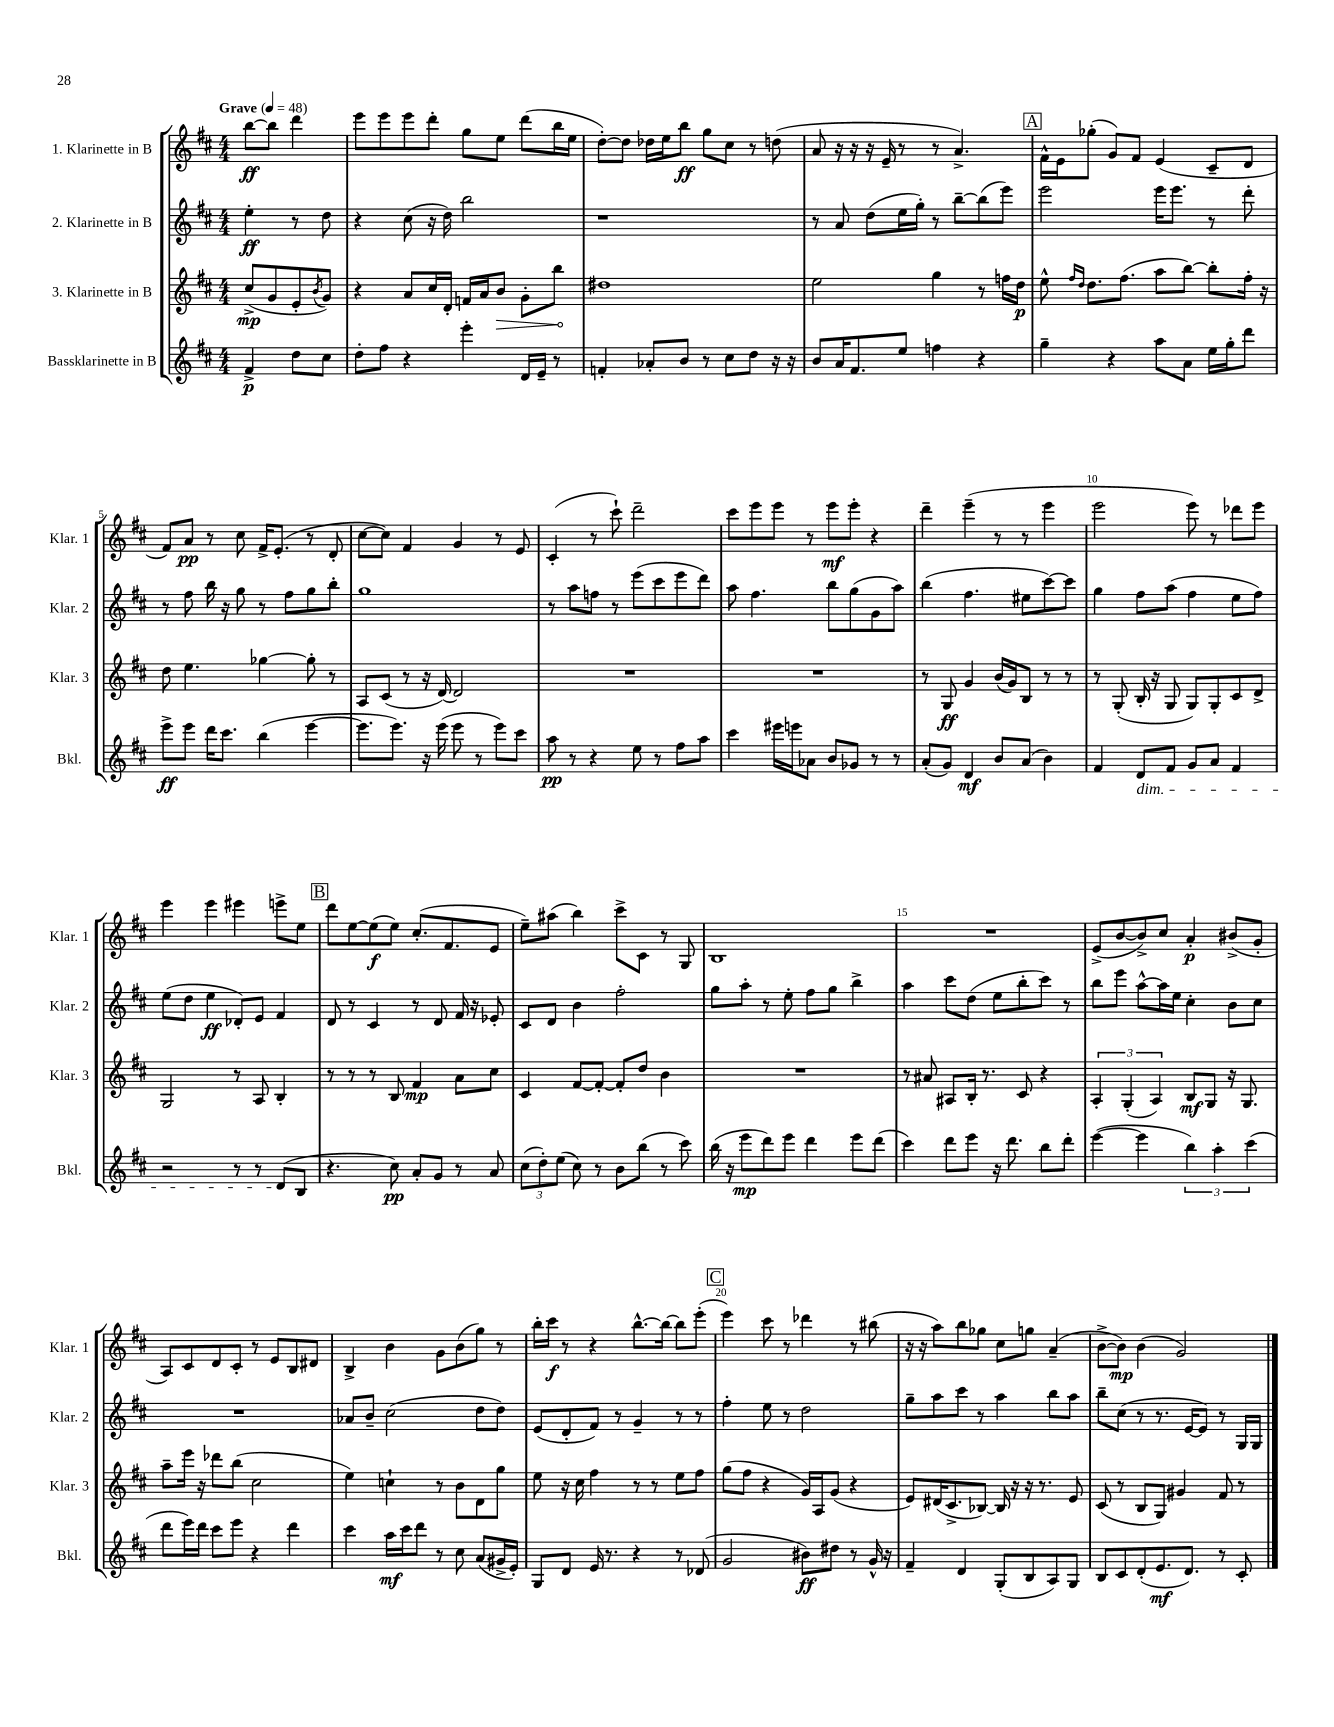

**kern	**dynam	**kern	**dynam	**kern	**dynam	**kern	**dynam
*part4	*part4	*part3	*part3	*part2	*part2	*part1	*part1
*staff4	*staff4	*staff3	*staff3	*staff2	*staff2	*staff1	*staff1
*I"Bassklarinette in B	*	*I"3. Klarinette in B	*	*I"2. Klarinette in B	*	*I"1. Klarinette in B	*
*I'Bkl.	*	*I'Klar. 3	*	*I'Klar. 2	*	*I'Klar. 1	*
*clefG2	*	*clefG2	*	*clefG2	*	*clefG2	*
*k[f#c#]	*	*k[f#c#]	*	*k[f#c#]	*	*k[f#c#]	*
*M4/4	*	*M4/4	*	*M4/4	*	*M4/4	*
*MM48	*	*MM48	*	*MM48	*	*MM48	*
=	=	=	=	=	=	=	=
!	!	!	!	!	!	!LO:TX:a:B:t=Grave	!
4f#^/	p	(8cc#^/L	mp	4ee'\	ff	[8bb\L	ff
.	.	8g/	.	.	.	8bb\J]	.
8dd\L	.	8e'/	.	8r	.	4ddd\	.
.	.	8qb/	.	.	.	.	.
8cc#\J	.	8g/J)	.	8dd\	.	.	.
=1	=1	=1	=1	=1	=1	=1	=1
8dd'\L	.	4r	.	4r	.	8eee\L	.
8ff#\J	.	.	.	.	.	8eee\	.
4r	.	8a/L	.	(8cc#\	.	8eee\	.
.	.	16cc#/L	.	16r	.	8ddd'\J	.
.	.	16d'/JJ	.	16dd\)	.	.	.
4eee'\	.	16fn/LL	.	2bb\	.	8gg\L	.
.	.	16a/J	.	.	.	.	.
!	!	!	!LO:HP:b	!	!	!	!
.	.	8b/J	>	.	.	8ee\J	.
16d/LL	.	8g'\L	.	.	.	(8ddd\L	.
16e~/JJ	.	.	.	.	.	.	.
8r	.	8bb\J	.	.	.	16bb\L	.
.	.	.	.	.	.	16ee\JJ	.
.	.	.	]	.	.	.	.
=2	=2	=2	=2	=2	=2	=2	=2
4fn'/	.	1dd#X	.	1r	.	[8dd'\L)	.
.	.	.	.	.	.	8dd\J]	.
8a-X'/L	.	.	.	.	.	16dd-X\LL	.
.	.	.	.	.	.	16ee\J	.
8b/J	.	.	.	.	.	8bb\J	ff
8r	.	.	.	.	.	8gg\L	.
8cc#\L	.	.	.	.	.	8cc#\J	.
8dd\J	.	.	.	.	.	8r	.
16r	.	.	.	.	.	(8ddn\	.
16r	.	.	.	.	.	.	.
=3	=3	=3	=3	=3	=3	=3	=3
8b/L	.	2ee\	.	8r	.	8a/	.
16a/K	.	.	.	8a/	.	16r	.
8.f#/	.	.	.	.	.	16r	.
.	.	.	.	(8dd\L	.	16r	.
.	.	.	.	.	.	16e~/	.
8ee/J	.	.	.	16ee\L	.	8r	.
.	.	.	.	16gg'\JJ)	.	.	.
4ffn\	.	4gg\	.	8r	.	8r	.
.	.	.	.	[8bb~\L	.	4.a^/)	.
4r	.	8r	.	(8bb\]	.	.	.
.	.	16ffn\LL	.	8eee\J)	.	.	.
.	.	16dd\JJ	p	.	.	.	.
!!LO:REH:place=s1:t=A
=4	=4	=4	=4	=4	=4	=4	=4
4gg~\	.	8ee^^\	.	2eee\	.	16f#^^\LL	.
.	.	.	.	.	.	16e\J	.
.	.	16qqff#/LL	.	.	.	.	.
.	.	16qqdd/JJ	.	.	.	.	.
.	.	8.dd\L	.	.	.	(8gg-X'\J	.
4r	.	.	.	.	.	8g/L)	.
.	.	(8.ff#\J	.	.	.	.	.
.	.	.	.	.	.	8f#/J	.
8aa\L	.	8aa\L	.	16eee\KL	.	(4e/	.
.	.	.	.	8.eee\J	.	.	.
8a\J	.	[8bb\J)	.	.	.	.	.
16ee\LL	.	8bb'\L]	.	8r	.	8c#~/L	.
16gg'\J	.	.	.	.	.	.	.
8ddd\J	.	16ff#'\Jk	.	8ddd'\	.	8d/J	.
.	.	16r	.	.	.	.	.
!!LO:LB:g=z
=5	=5	=5	=5	=5	=5	=5	=5
8eee^\L	ff	8dd\	.	8r	.	8f#/L)	.
8eee\J	.	4.ee\	.	8ff#\	.	8a/J	pp
16ddd\KL	.	.	.	16bb\	.	8r	.
8.ccc#\J	.	.	.	16r	.	.	.
.	.	.	.	8gg\	.	8cc#\	.
(4bb\	.	[4gg-X\	.	8r	.	16f#^/KL	.
.	.	.	.	.	.	(8.e'/J	.
.	.	.	.	8ff#\L	.	.	.
[4eee\	.	8gg-'\]	.	8gg\	.	8r	.
.	.	8r	.	8bb'\J	.	8d'/	.
=6	=6	=6	=6	=6	=6	=6	=6
8.eee\L]	.	8A/L	.	1gg	.	[8cc#\L	.
.	.	(8c#/J	.	.	.	8cc#\J])	.
8.eee\J)	.	.	.	.	.	.	.
.	.	8r	.	.	.	4f#/	.
16r	.	16r	.	.	.	.	.
(16eee\	.	[16d/)	.	.	.	.	.
8eee\	.	2d/]	.	.	.	4g/	.
8r	.	.	.	.	.	.	.
8eee\L)	.	.	.	.	.	8r	.
8ccc#\J	.	.	.	.	.	8e/	.
=7	=7	=7	=7	=7	=7	=7	=7
8aa\	pp	1r	.	8r	.	(4c#'/	.
8r	.	.	.	8aa\L	.	.	.
4r	.	.	.	8ffn\J	.	8r	.
.	.	.	.	8r	.	8ccc#`\)	.
8ee\	.	.	.	(8eee\L	.	2ddd~\	.
8r	.	.	.	8ccc#\	.	.	.
8ff#\L	.	.	.	8eee\	.	.	.
8aa\J	.	.	.	8ddd\J)	.	.	.
=8	=8	=8	=8	=8	=8	=8	=8
4ccc#\	.	1r	.	8aa\	.	8ccc#\L	.
.	.	.	.	4.ff#\	.	8eee\	.
16eee#X\LL	.	.	.	.	.	8eee\J	.
16eeen\J	.	.	.	.	.	.	.
8a-X\J	.	.	.	.	.	8r	.
8b/L	.	.	.	8bb\L	.	8eee\L	mf
8g-X/J	.	.	.	(8gg\	.	8eee'\J	.
8r	.	.	.	8g\	.	4r	.
8r	.	.	.	8aa\J)	.	.	.
=9	=9	=9	=9	=9	=9	=9	=9
(8a'/L	.	8r	.	(4bb\	.	4ddd~\	.
8g/J)	.	8G/	ff	.	.	.	.
4d/	mf	4g/	.	4.ff#\	.	(4eee~\	.
8b/L	.	(16b/LL	.	.	.	8r	.
.	.	16g/J)	.	.	.	.	.
(8a/J	.	8B/J	.	8ee#X\L	.	8r	.
4b\)	.	8r	.	[8ccc#\)	.	4eee\	.
.	.	8r	.	8ccc#\J]	.	.	.
=10	=10	=10	=10	=10	=10	=10	=10
4f#/	.	8r	.	4gg\	.	2eee\	.
.	.	(8G'/	.	.	.	.	.
!LO:TX:b:i:t=dim.	!	!	!	!	!	!	!
8d/L	.	16B'/	.	8ff#\L	.	.	.
.	.	16r	.	.	.	.	.
8f#/J	.	8G/	.	(8aa\J	.	.	.
8g/L	.	8G/L)	.	4ff#\	.	8eee\)	.
8a/J	.	8G'/	.	.	.	8r	.
4f#/	.	8c#/	.	8ee\L	.	8ddd-X\L	.
.	.	8d^/J	.	8ff#\J)	.	8eee\J	.
!!LO:LB:g=z
=11	=11	=11	=11	=11	=11	=11	=11
2r	.	2G/	.	(8ee\L	.	4eee\	.
.	.	.	.	8dd\J	.	.	.
.	.	.	.	4ee\	ff	4eee\	.
8r	.	8r	.	8d-X'/L)	.	4eee#X\	.
8r	.	8A/	.	8e/J	.	.	.
(8d/L	.	4B'/	.	4f#/	.	8eeen^\L	.
8B/J	.	.	.	.	.	8ee\J	.
!!LO:REH:place=s1:t=B
=12	=12	=12	=12	=12	=12	=12	=12
4.r	.	8r	.	8d/	.	8ddd\L	.
.	.	8r	.	8r	.	[8ee\	.
.	.	8r	.	4c#/	.	(8ee\]	f
8cc#\)	pp	8B/	.	.	.	8ee\J)	.
8a'/L	.	4f#/	mp	8r	.	(8.cc#'/L	.
8g/J	.	.	.	8d/	.	.	.
.	.	.	.	.	.	8.f#/	.
8r	.	8a\L	.	16f#/	.	.	.
.	.	.	.	16r	.	.	.
8a/	.	8cc#\J	.	8e-X'/	.	8e/J	.
=13	=13	=13	=13	=13	=13	=13	=13
(12cc#\L	.	4c#/	.	8c#/L	.	8ee~\L)	.
12dd'\)	.	.	.	.	.	.	.
.	.	.	.	8d/J	.	(8aa#X\J	.
(12ee\J	.	.	.	.	.	.	.
8cc#\)	.	[8f#/L	.	4b\	.	4bb\)	.
8r	.	8f#'/J_	.	.	.	.	.
8b\L	.	8f#'/L]	.	2ff#'\	.	8ccc#^\L	.
(8bb\J	.	8dd/J	.	.	.	8c#\J	.
8r	.	4b\	.	.	.	8r	.
8ccc#\)	.	.	.	.	.	8G/	.
=14	=14	=14	=14	=14	=14	=14	=14
(16bb\	.	1r	.	8gg\L	.	1B	.
16r	.	.	.	.	.	.	.
8eee\L	mp	.	.	8aa'\J	.	.	.
8ddd\)	.	.	.	8r	.	.	.
8eee\J	.	.	.	8ee'\	.	.	.
4ddd\	.	.	.	8ff#\L	.	.	.
.	.	.	.	8gg\J	.	.	.
8eee\L	.	.	.	4bb^\	.	.	.
(8ddd\J	.	.	.	.	.	.	.
=15	=15	=15	=15	=15	=15	=15	=15
4ccc#\)	.	8r	.	4aa\	.	1r	.
.	.	8a#X/	.	.	.	.	.
8ddd\L	.	8A#X/L	.	8ccc#\L	.	.	.
8eee\J	.	16B'/Jk	.	(8dd\J	.	.	.
.	.	8.r	.	.	.	.	.
16r	.	.	.	8ee\L	.	.	.
8.ddd\	.	.	.	.	.	.	.
.	.	8c#/	.	8bb'\	.	.	.
8bb\L	.	4r	.	8ccc#\J)	.	.	.
8ddd'\J	.	.	.	8r	.	.	.
=16	=16	=16	=16	=16	=16	=16	=16
([4eee\	.	6A'/	.	8bb\L	.	(8e^/L	.
.	.	.	.	8eee\J	.	[8b/	.
.	.	(6G'/	.	.	.	.	.
4eee\]	.	.	.	[8aa^^\L	.	8b^/])	.
.	.	6A/)	.	.	.	.	.
.	.	.	.	16aa\L]	.	8cc#/J	.
.	.	.	.	16ee\JJ	.	.	.
6bb\)	.	8B/L	mf	4cc#'\	.	4a'/	p
.	.	8G/J	.	.	.	.	.
6aa'\	.	.	.	.	.	.	.
.	.	16r	.	8b\L	.	(8b#X^/L	.
.	.	8.G/	.	.	.	.	.
(6ccc#\	.	.	.	.	.	.	.
.	.	.	.	8cc#\J	.	8g'/J	.
!!LO:LB:g=z
=17	=17	=17	=17	=17	=17	=17	=17
8ddd\L	.	8aa~\L	.	1r	.	8A/L)	.
16eee\L)	.	16eee\Jk	.	.	.	8c#/	.
16ddd\JJ	.	16r	.	.	.	.	.
8ccc#\L	.	8ddd-X\L	.	.	.	8d/	.
8eee\J	.	(8bb\J	.	.	.	8c#'/J	.
4r	.	2cc#\	.	.	.	8r	.
.	.	.	.	.	.	8e/L	.
4ddd\	.	.	.	.	.	8B/	.
.	.	.	.	.	.	8d#X/J	.
=18	=18	=18	=18	=18	=18	=18	=18
4ccc#\	.	4ee\)	.	8a-X/L	.	4B^/	.
.	.	.	.	8b~/J	.	.	.
16aa\LL	mf	4ccn`\	.	(2cc#\	.	4b\	.
16ccc#\J	.	.	.	.	.	.	.
8ddd\J	.	.	.	.	.	.	.
8r	.	8r	.	.	.	8g\L	.
8cc#\	.	8b\L	.	.	.	(8b\	.
(8a/L	.	8d\	.	8dd\L	.	8gg\J)	.
16g#X^/L	.	8gg\J	.	8dd\J)	.	8r	.
16e'/JJ)	.	.	.	.	.	.	.
=19	=19	=19	=19	=19	=19	=19	=19
8G/L	.	8ee\	.	(8e/L	.	16bb'\LL	.
.	.	.	.	.	.	16ccc#\JJ	f
8d/J	.	16r	.	8d'/	.	8r	.
.	.	16cc#\	.	.	.	.	.
16e/	.	4ff#\	.	8f#/J)	.	4r	.
8.r	.	.	.	.	.	.	.
.	.	.	.	8r	.	.	.
4r	.	8r	.	4g~/	.	[8.bb^^\L	.
.	.	8r	.	.	.	.	.
.	.	.	.	.	.	16bb\Jk_	.
8r	.	8ee\L	.	8r	.	8bb\L]	.
(8d-X/	.	8ff#\J	.	8r	.	(8eee'\J	.
!!LO:REH:place=s1:t=C
=20	=20	=20	=20	=20	=20	=20	=20
2g/	.	(8gg\L	.	4ff#'\	.	4eee\)	.
.	.	8ff#\J	.	.	.	.	.
.	.	4r	.	8ee\	.	8ccc#\	.
.	.	.	.	8r	.	8r	.
8b#X\L)	ff	16g/LL)	.	2dd\	.	4ddd-X\	.
.	.	16A/J	.	.	.	.	.
8dd#X\J	.	(8g/J	.	.	.	.	.
8r	.	4r	.	.	.	8r	.
16g^^/	.	.	.	.	.	(8bb#X\	.
16r	.	.	.	.	.	.	.
=21	=21	=21	=21	=21	=21	=21	=21
4f#~/	.	8e/L)	.	8gg~\L	.	16r	.
.	.	.	.	.	.	16r	.
.	.	(16d#X/K	.	8aa\	.	8aa\L)	.
.	.	8.c#^/	.	.	.	.	.
4d/	.	.	.	8ccc#\J	.	8bb\	.
.	.	[8B-X/J)	.	8r	.	8gg-X\J	.
(8G'/L	.	16B-/]	.	4aa\	.	8cc#\L	.
.	.	16r	.	.	.	.	.
8B/	.	16r	.	.	.	8ggn\J	.
.	.	8.r	.	.	.	.	.
8A/)	.	.	.	8bb\L	.	(4a~/	.
8G/J	.	8e/	.	8aa\J	.	.	.
=22	=22	=22	=22	=22	=22	=22	=22
8B/L	.	(8c#/	.	8bb~\L	.	[8b^\L	.
8c#/	.	8r	.	(8cc#\J	.	8b\J])	mp
(8d'/	.	8B/L	.	8r	.	(4b\	.
8.e/	mf	8G/J)	.	8.r	.	.	.
.	.	4g#X/	.	.	.	2g/)	.
8.d/J)	.	.	.	[16e/KL	.	.	.
.	.	.	.	8e/J])	.	.	.
8r	.	8f#/	.	8r	.	.	.
8c#'/	.	8r	.	16G/LL	.	.	.
.	.	.	.	16G/JJ	.	.	.
==	==	==	==	==	==	==	==
*-	*-	*-	*-	*-	*-	*-	*-
